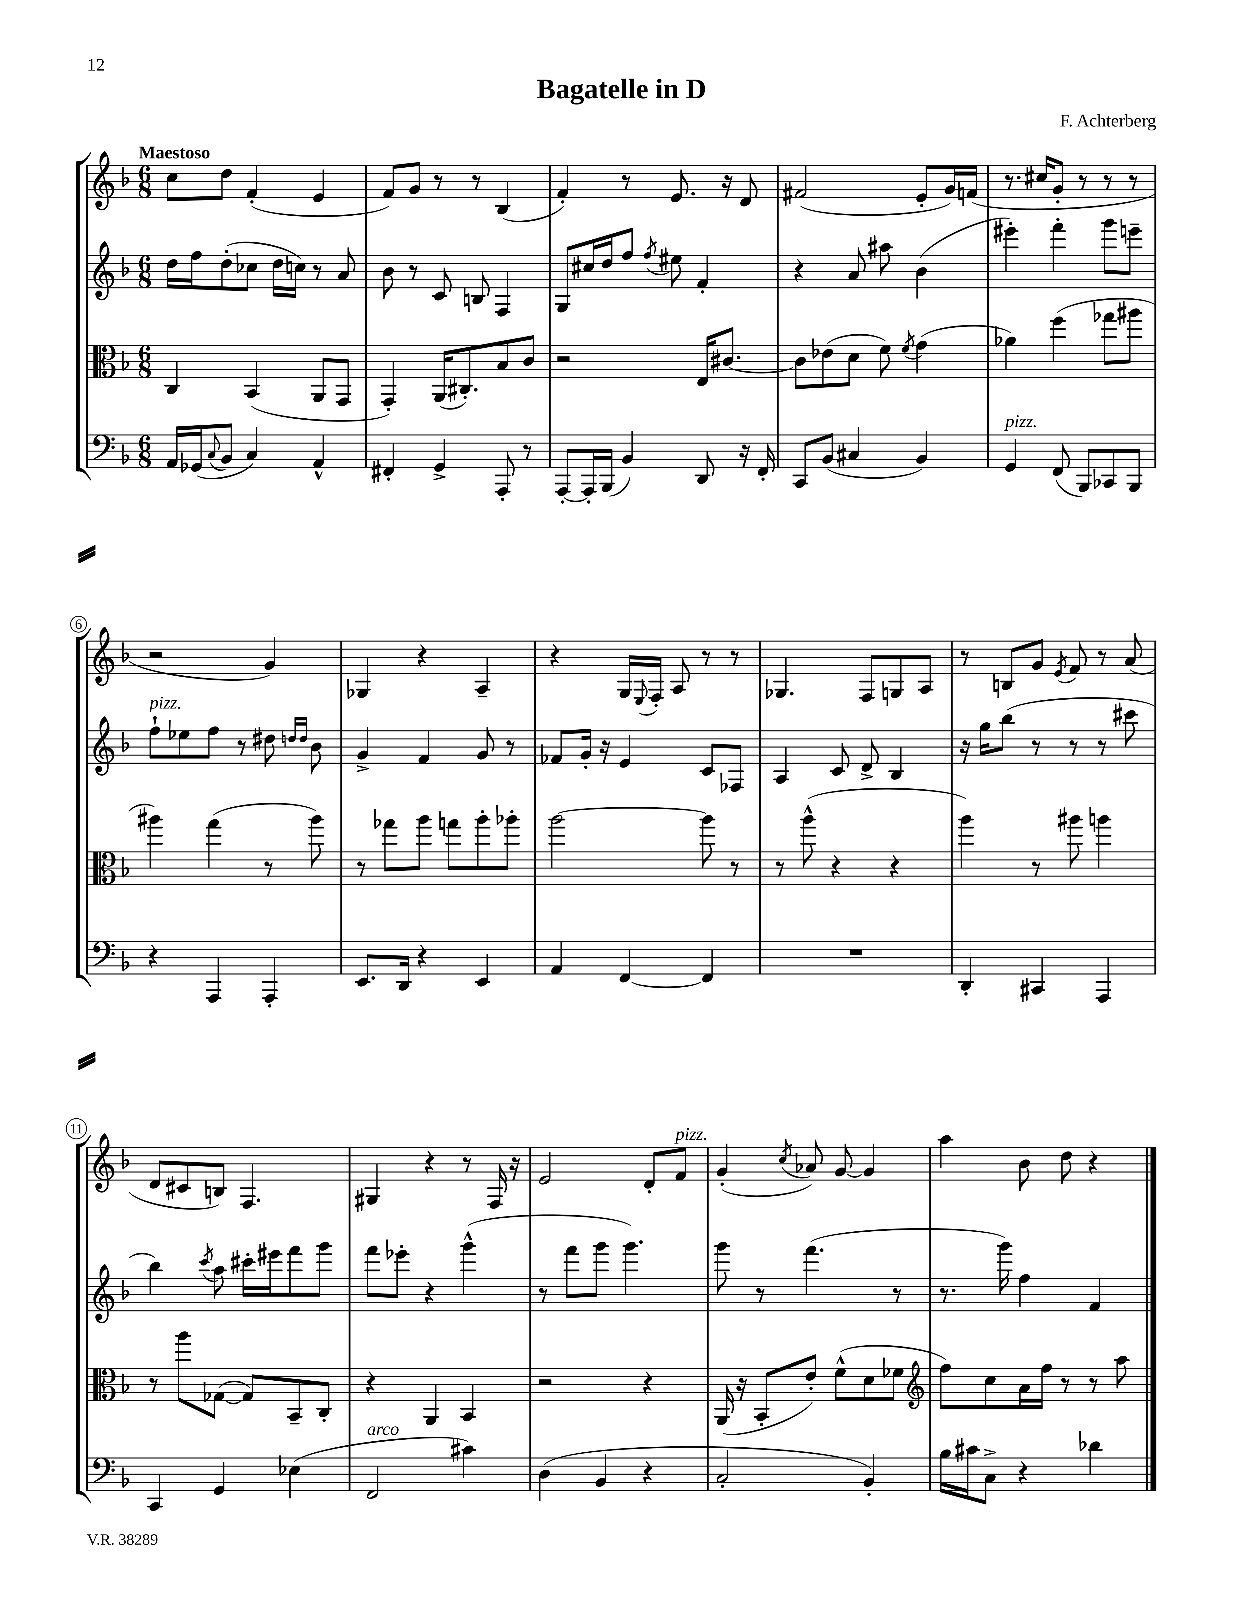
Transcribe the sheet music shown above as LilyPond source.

\header { title = "Bagatelle in D" composer = "F. Achterberg" }
<<
\new StaffGroup <<
\new Staff = "s0" {
    \clef treble \key f \major \numericTimeSignature \time 6/8 \tempo "Maestoso"
    c''8 d''8 f'4-.( e'4 |
    f'8) g'8 r8 r8 bes4( |
    f'4-.) r8 e'8. r16 d'8 |
    fis'2( e'8-. g'16) f'16( |
    r8. cis''16 g'8-. r8 r8 r8 |
    r2 g'4) |
    ges4 r4 a4-- |
    r4 g16 \appoggiatura { e8 } f16-. a8 r8 r8 |
    ges4. f8 g8 a8 |
    r8 b8 g'8 \acciaccatura { e'8 } f'8 r8 a'8( |
    d'8 cis'8 b8) f4. |
    gis4 r4 r8 f16 r16 |
    e'2 d'8-. f'8^\markup { \italic "pizz." } |
    g'4-.( \acciaccatura { c''8 } aes'8) g'8~ g'4 |
    a''4 bes'8 d''8 r4 \bar "|." |
}
\new Staff = "s1" {
    \clef treble \key f \major \numericTimeSignature \time 6/8
    d''16 f''16 d''8-.( ces''8 d''16 c''16) r8 a'8 |
    bes'8 r8 c'8 b8 f4 |
    g8 cis''16 d''16 f''8 \acciaccatura { f''8 } eis''8 f'4-. |
    r4 a'8 ais''8 bes'4( |
    eis'''4-.) f'''4-. g'''8 e'''8-- |
    f''8-!^\markup { \italic "pizz." } ees''8 f''8 r8 dis''8 \grace { d''16 d''16 } bes'8 |
    g'4-> f'4 g'8 r8 |
    fes'8 g'16-. r16 e'4 c'8 fes8 |
    a4 c'8 d'8-> bes4 |
    r16 g''16 bes''8( r8 r8 r8 cis'''8 |
    bes''4) \acciaccatura { c'''8 } a''8 cis'''16-. eis'''16 f'''8 g'''8 |
    f'''8 ees'''8-. r4 g'''4-^( |
    r8 f'''8 g'''8 g'''4.) |
    g'''8 r8 f'''4.( r8 |
    r8. g'''16) f''4 f'4 \bar "|." |
}
\new Staff = "s2" {
    \clef alto \key f \major \numericTimeSignature \time 6/8
    c4 bes,4( a,8 g,8 |
    g,4-.) a,16( cis8.-.) bes8 c'8 |
    r2 e16 cis'8.~ |
    cis'8 ees'8( d'8 f'8) \acciaccatura { f'8 } g'4( |
    aes'4) f''4( ges''8 ais''8 |
    ais''4) g''4( r8 ais''8) |
    r8 ges''8 a''8 g''8 a''8-. aes''8-. |
    a''2~ a''8 r8 |
    r8 a''8-^( r4 r4 |
    a''4) r8 ais''8 a''4 |
    r8 a''8 ges8~( ges8) bes,8-- c8-. |
    r4 a,4 bes,4 |
    r2 r4 |
    a,16( r16 bes,8-. e'8-.) f'8-^( d'8 fes'8 |
    \clef treble f''8) c''8 a'16 f''16 r8 r8 a''8 \bar "|." |
}
\new Staff = "s3" {
    \clef bass \key f \major \numericTimeSignature \time 6/8
    a,16 ges,16( \appoggiatura { c8 } bes,8 c4) a,4-^ |
    fis,4-. g,4-> a,,8-. r8 |
    a,,8~-. a,,16-. bes,,16( bes,4) d,8 r16 f,16-. |
    c,8 bes,8( cis4 bes,4) |
    g,4^\markup { \italic "pizz." } f,8( bes,,8) ces,8 bes,,8 |
    r4 a,,4 a,,4-. |
    e,8. d,16 r4 e,4 |
    a,4 f,4~ f,4 |
    R2. |
    d,4-. cis,4 a,,4 |
    c,4 g,4 ees4( |
    f,2^\markup { \italic "arco" } cis'4) |
    d4( bes,4 r4 |
    c2-. bes,4-.) |
    bes16 cis'16 c8-> r4 des'4 \bar "|." |
}
>>
>>
\layout { \context { \Score \override BarNumber.stencil = #(make-stencil-circler 0.1 0.3 ly:text-interface::print) } }
